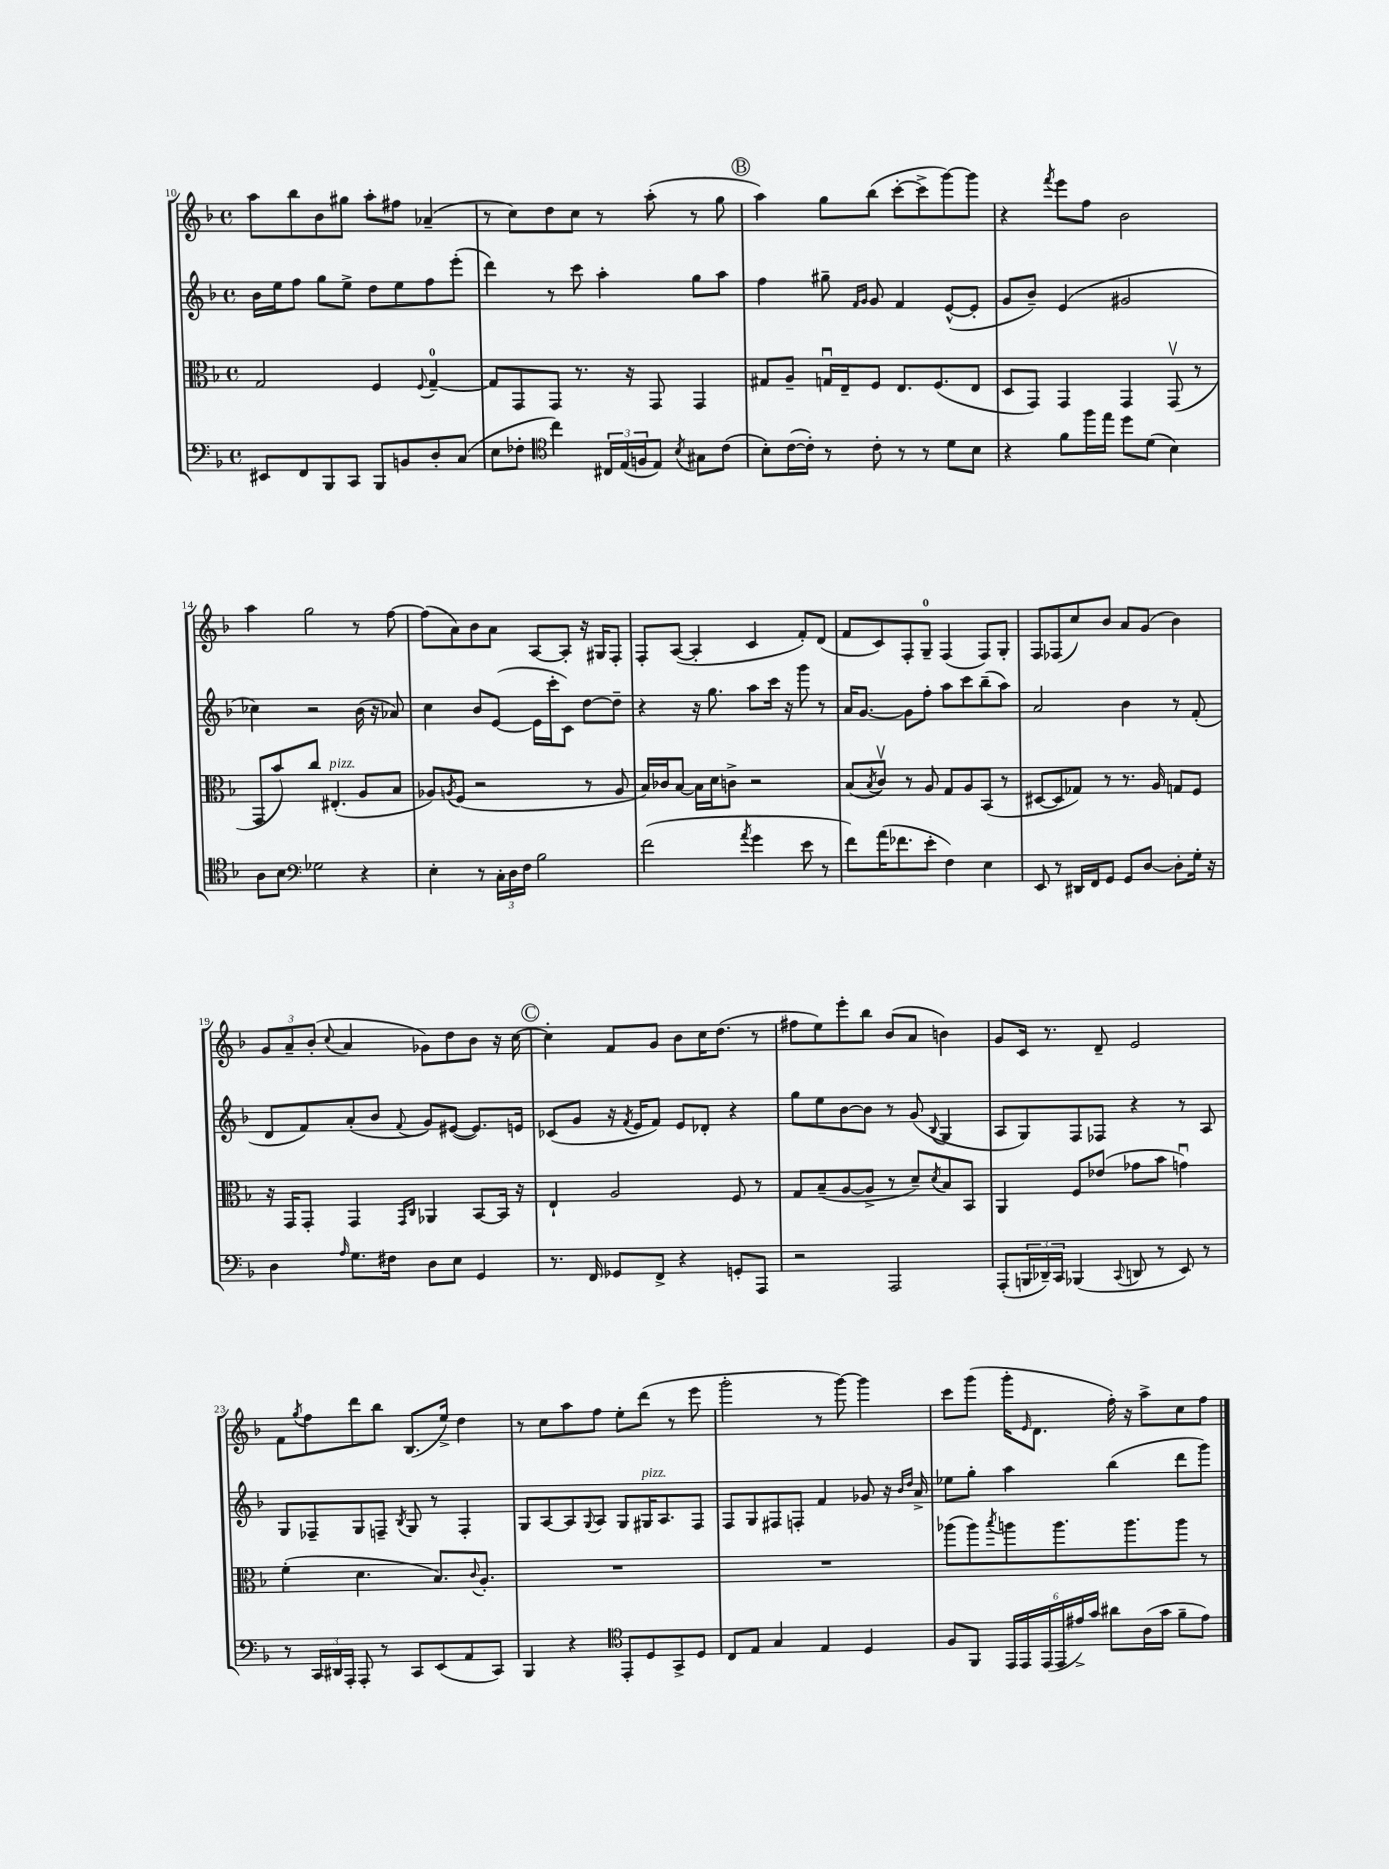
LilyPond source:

<<
\new StaffGroup <<
\new Staff = "s0" {
    \clef treble \key f \major \defaultTimeSignature \time 4/4
    a''8 bes''8 bes'8 gis''8 a''8-. fis''8 aes'4--( |
    r8 c''8) d''8 c''8 r8 a''8-.( r8 g''8 |
    \mark \markup { \circle "B" } a''4) g''8 bes''8( c'''8~-. c'''8-> g'''8~) g'''8 |
    r4 \acciaccatura { f'''8 } e'''8 f''8 bes'2 |
    a''4 g''2 r8 f''8~ |
    f''8( a'8) bes'8 a'8 a8~ a8-. r16 gis16 f8-. |
    f8-. a8~( a4-. c'4 f'8-.) d'8( |
    f'8 c'8) f8-. g8-0-- f4( f8) g8-. |
    f8 fes8( c''8) bes'8 a'8 g'8( bes'4) |
    \tuplet 3/2 { g'8 a'8-- bes'8-.( } \appoggiatura { c''8 } a'4 ges'8) d''8 bes'8 r16 c''16~ |
    \mark \markup { \circle "C" } c''4-. f'8 g'8 bes'8 c''16 d''8.( r8 |
    fis''8 e''8) e'''8-. bes''8 bes'8( a'8 b'4) |
    g'8 c'16 r8. d'8-- e'2 |
    f'8 \acciaccatura { g''8 } f''8 d'''8 bes''8 bes8.( e''16->) d''4 |
    r8 c''8 a''8 f''8 e''8-. d'''8( r8 e'''8 |
    g'''2-. r8 g'''8~) g'''4 |
    c'''8 g'''8( g'''16-. \grace { e'16 } d'8. f''16-.) r16 a''8-> c''8 f''8 \bar "|." |
}
\new Staff = "s1" {
    \clef treble \key f \major \defaultTimeSignature \time 4/4
    bes'16 e''16 f''8 g''8 e''8-> d''8 e''8 f''8 e'''8-.( |
    d'''4) r8 c'''8 a''4-. g''8 a''8 |
    \mark \markup { \circle "B" } f''4 gis''8-- \grace { f'16 g'16 } g'8 f'4 e'8~-^( e'8-. |
    g'8 bes'8--) e'4( gis'2 |
    ces''4) r2 bes'16( r16 aes'8) |
    c''4 bes'8 e'8~( e'16 c'''16-. c'8) d''8~ d''8-- |
    r4 r16 g''8. a''8 c'''16 r16 g'''8 r8 |
    a'16 g'8.~ g'8 f''8-. a''8 c'''8 bes''8--( a''8) |
    a'2 bes'4 r8 f'8-.( |
    d'8 f'8) a'8-.( bes'8 \appoggiatura { f'8 } g'8) eis'8~( eis'8.) e'16 |
    \mark \markup { \circle "C" } ces'8( g'8 r16 \acciaccatura { f'8 } e'16 f'8) e'8 des'8-. r4 |
    g''8 e''8 bes'8~ bes'8 r8 g'8( \appoggiatura { bes8 } g4 |
    a8 g8) f8 fes8 r4 r8 a8 |
    g8 fes8-- g8 f8-- \acciaccatura { bes8 } g8 r8 f4-. |
    g8 a8~ a8 \appoggiatura { g8 } a8 g8 gis16^\markup { \italic "pizz." } a8. f8 |
    f8 g8 fis8 f8-. f'4 ges'8 r16 \grace { bes'16 d''16 } a'16-> |
    ees''8 g''8-. a''4 bes''4( d'''8 g'''8) \bar "|." |
}
\new Staff = "s2" {
    \clef alto \key f \major \defaultTimeSignature \time 4/4
    g2 f4 \appoggiatura { f8 } g4-0~-- |
    g8 g,8 g,8 r8. r16 g,8 g,4 |
    \mark \markup { \circle "B" } gis8 a8-- g16\downbow e16-- f8 e8. f8.( e8 |
    d8 g,8) g,4 g,4 g,8\upbow( r8 |
    g,8 bes'8) c''8 eis4.-.^\markup { \italic "pizz." }( a8 bes8 |
    aes8) \acciaccatura { a8 } f8( r2 r8 a8 |
    bes16) ces'16 bes8~ bes16 d'16 c'8-> r2 |
    bes8( \acciaccatura { bes8 } c'8\upbow) r8 a8 g8 a8 bes,8( r8 |
    dis8~ dis8 ges8) r8 r8. a16 g8 f8 |
    r16 g,16 g,8-. g,4 \grace { g,16 c16 } aes,4 bes,8~ bes,16 r16 |
    \mark \markup { \circle "C" } e4-! a2 f8 r8 |
    g8 bes8--( a8~ a8-> r8 d'8--) \acciaccatura { d'8 } bes8 bes,8 |
    a,4 f8 ees'8( ges'8 bes'8 g'4\downbow) |
    f'4-.( d'4. bes8.) \appoggiatura { c'8 } a8.-. |
    R1 |
    R1 |
    aes''8( aes''8) \acciaccatura { bes''8 } a''8 a''8. a''8. a''8 r8 \bar "|." |
}
\new Staff = "s3" {
    \clef bass \key f \major \defaultTimeSignature \time 4/4
    eis,8 f,8 bes,,8 c,8 bes,,8 b,8 d8-. c8( |
    e8 fes8-. \clef tenor c''4) \tuplet 3/2 { cis16 e16( f16 } e8) \acciaccatura { bes8 } gis8 c'8( |
    \mark \markup { \circle "B" } bes8-.) c'16~( c'16-.) r8 c'8-. r8 r8 d'8 bes8 |
    r4 f'8 f''16 e''16 d''8 d'8( bes4) |
    a8 bes8 \clef bass ges2 r4 |
    e4-. r8 \tuplet 3/2 { c16-. d16 f16 } bes2 |
    f'2( \acciaccatura { a'8 } g'4 e'8 r8 |
    f'8) a'16( fes'8. e'8-. f4) e4 |
    e,8 r8 dis,16 f,16 g,8 g,8 d8~ d8-. g16-. r16 |
    d4 \grace { a16 } g8. fis16 d8 e8 g,4 |
    \mark \markup { \circle "C" } r8. f,16 ges,8 f,8-> r4 g,8-. a,,8 |
    r2 a,,2 |
    a,,8-.( \tuplet 3/2 { b,,16 des,16--) c,16 } bes,,4( \appoggiatura { c,8 } d,8 r8 e,8) r8 |
    r8 \tuplet 3/2 { c,16 dis,16 a,,16-. } a,,8-. r8 c,8 e,8( a,8 c,8) |
    bes,,4 r4 \clef tenor e,8-. d8 g,8-> d8 |
    c8 e8 g4 e4 d4 |
    f8 f,8 \tuplet 6/4 { e,16 e,16 e,16( e,16 eis'16->) g'16 } ais'8 a16( g'16 f'8-- eis'8) \bar "|." |
}
>>
>>
\layout { \context { \Score currentBarNumber = #10 } }
